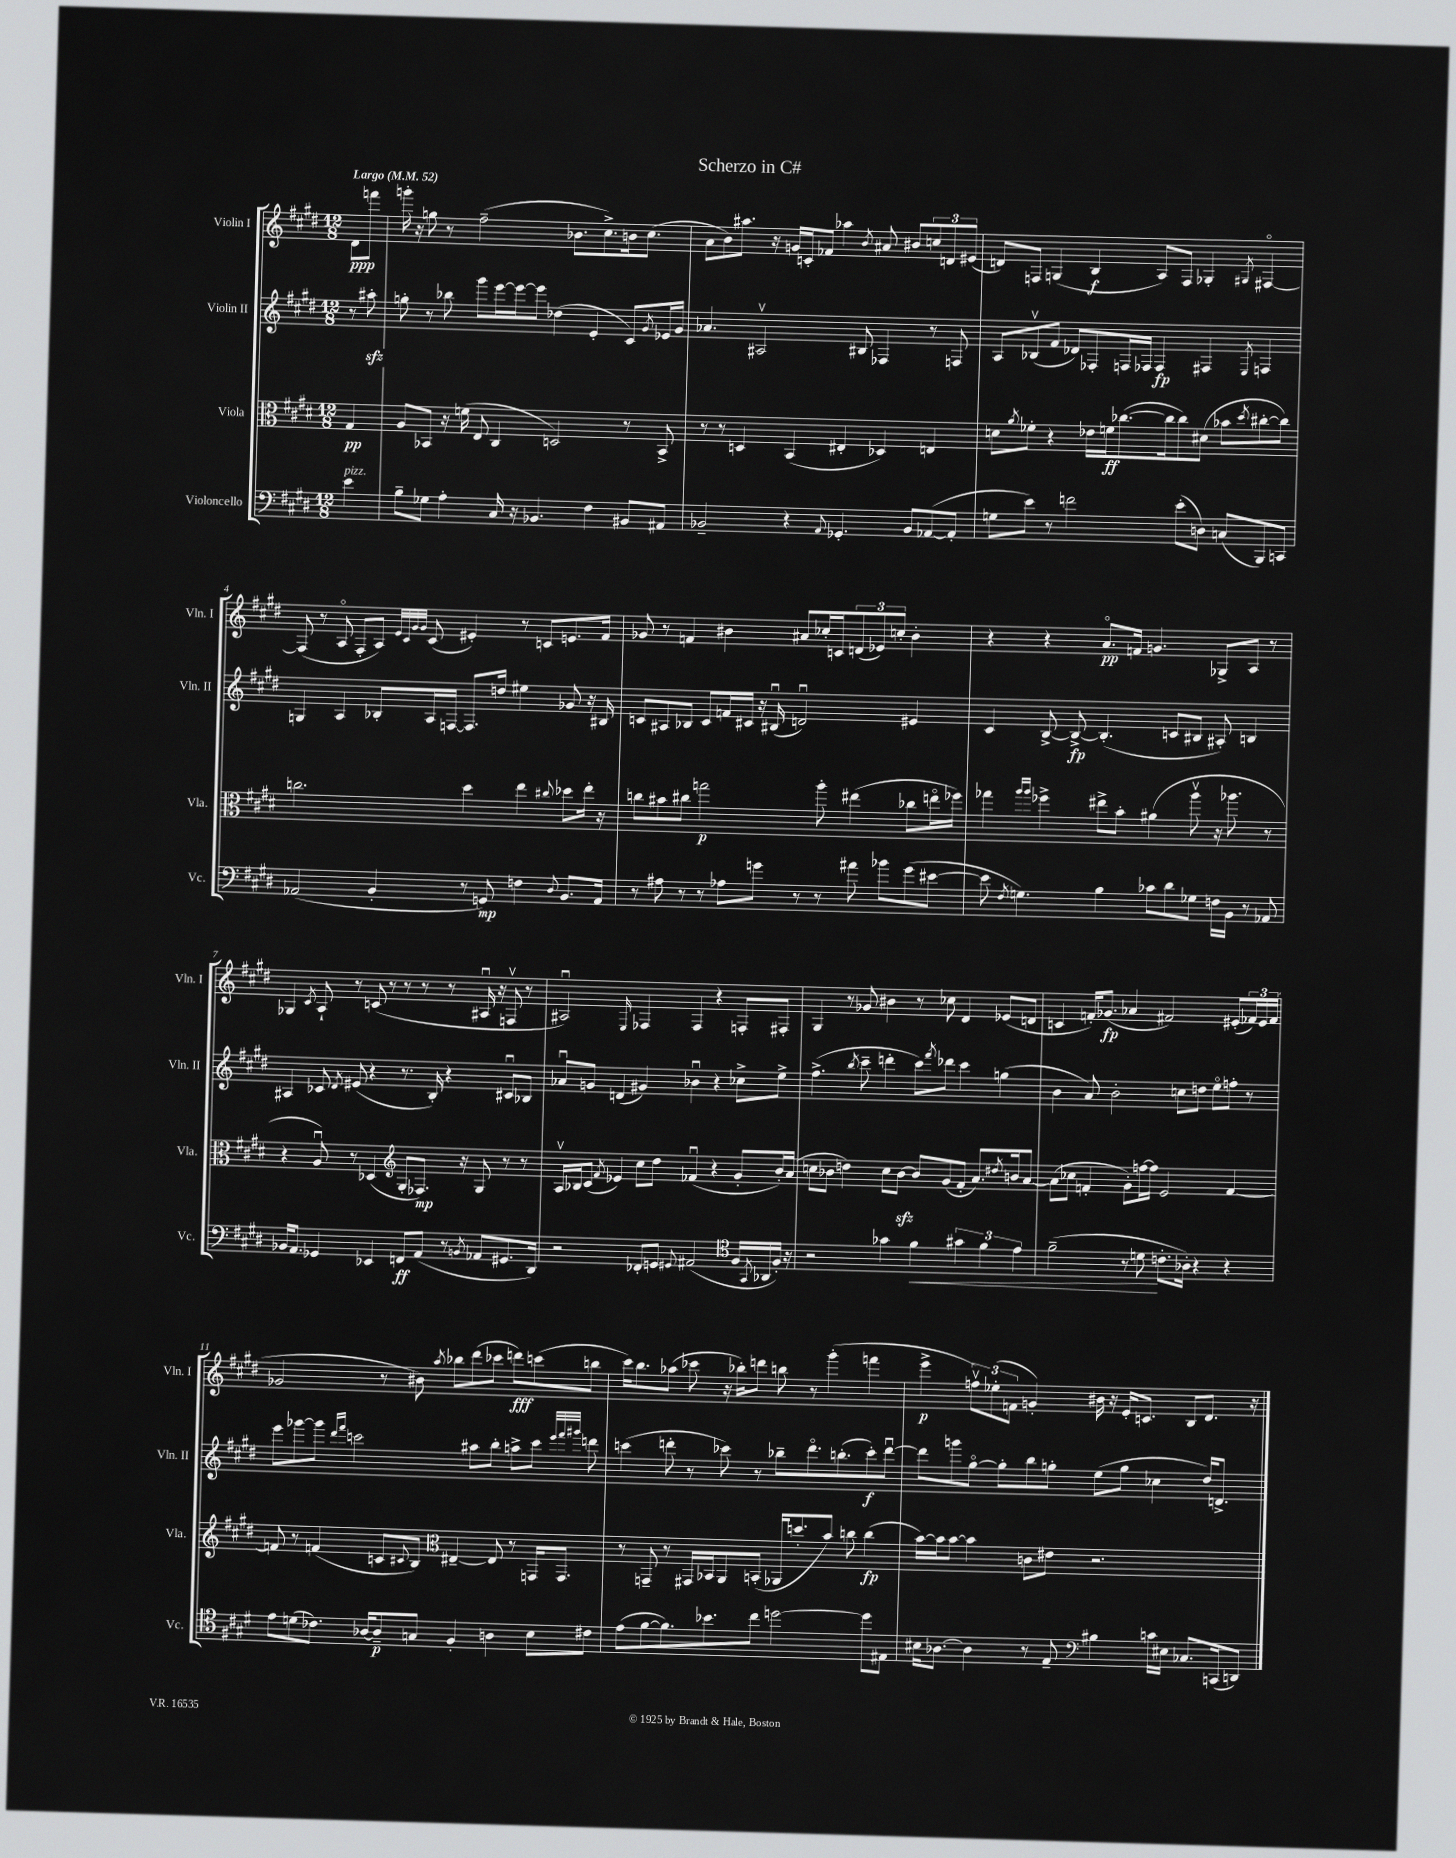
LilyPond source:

\header { title = "Scherzo in C#" }
<<
\new StaffGroup <<
\new Staff = "s0" \with { instrumentName = "Violin I" shortInstrumentName = "Vln. I" } {
    \clef treble \key e \major \numericTimeSignature \time 12/8 \partial 4 \tempo "Largo" 4 = 52
    dis'8\ppp f'''8 |
    g'''16-. r16 g''8 r8 fis''2--( bes'8. cis''8.->) b'16 cis''8.( |
    a'8 b'8) ais''8. r16 g'16 c'16-. fes'8 aes''4 \acciaccatura { b'8 } ais'8 bis'8 \tuplet 3/2 { c''8 d'8 eis'8( } |
    d'8) f8 g4( b4\f a8) f8 ges4-. \acciaccatura { gis8 } fis4~\flageolet |
    fis8( r8 a8\flageolet fis8-. a8) \grace { e'32 cis'32 gis'32 gis'32 } cis'8( eis'4-.) r8 c'8 e'8. fis'16 |
    ges'8 r8 f'4 bis'4 ais'8 ces''16-. c'16 \tuplet 3/2 { d'8( ees'8) c''8-. } bis'4-. |
    r4 r4 a'8.\flageolet\pp f'16 g'4. ges8-> a8 r8 |
    ges4 \acciaccatura { cis'8 } a8-! r8 c'8( r8 r8 r8 r8 ais16\downbow r16 f8\upbow r8 |
    ais2\downbow) \grace { e16 } fes4 fes4 r4 f8-. fis8-. |
    gis4 r8 ges'8 bis'4 r8 ces''8 dis'4 ees'8( d'8 |
    c'4 f'16-.) ges'8.\fp( aes'4 fis'2) eis'8-.( \tuplet 3/2 { fes'16) eis'16 fes'16( } |
    ges'2 r8 bis'8) \acciaccatura { a''8 } bes''8 dis'''8( ces'''8 d'''8\fff) c'''8( b''8 |
    cis'''16) b''8. aes''8( ces'''8 r16 bes''16-.) d'''8 b''8 r8 gis'''4-.( f'''4 |
    e'''4->\p \tuplet 3/2 { f''8\upbow) ees''8-.( f'8 } g'4-.) bis'16 r16 e'16-. c'8. b8 dis'8. r16 \bar "|." |
}
\new Staff = "s1" \with { instrumentName = "Violin II" shortInstrumentName = "Vln. II" } {
    \clef treble \key e \major \numericTimeSignature \time 12/8 \partial 4
    r8 ais''8-.\sfz |
    g''8-. r8 bes''8 gis'''8 e'''16~ e'''16~ e'''8 des''4( e'4-. cis'8) \acciaccatura { gis'8 } ees'16 gis'16 |
    aes'4. ais2\upbow bis8 fes4 r8 f8 |
    a8 bes8\upbow( fis'8 des'8) fes8-. f16 fes16 fes4\fp fis4 \acciaccatura { e8 } f4 |
    g4 a4 bes8-. a16 f16~ f8. d''16 eis''4 ges'8 r16 bis16 |
    c'8 ais8 bes8 c'8 f'16 cis'16 r16 bis16\downbow( d'2\downbow) eis'4 |
    cis'4 b8~-> b8~->\fp b4.-.( c'8 bis8 ais8-.) b4 |
    ais4 ces'8 \acciaccatura { dis'8 } eis'8( r4 r8. b16-.) r4 cis'8\downbow bes8 |
    aes'8\downbow g'8 d'4( gis'4) bes'4\downbow r4 ces''8-> e''8-> |
    fis''4.->( \acciaccatura { b''8 } cis'''8-- d'''4-. cis'''8) \acciaccatura { fis'''8 } des'''8 cis'''4 g''4( |
    b'4 a'8) b'2-. c''8 d''8 e''8\flageolet f''8-. r8 |
    e'''8 ges'''8~ ges'''8 \grace { dis'''16 fis'''16 } c'''2 ais''8 b''8-. a''8-> c'''8 \grace { e'''32 fis'''32 gis'''32 } d'''8 |
    c'''4( d'''8-. r8 ces'''8) r8 bes''8-- d'''8.\flageolet b''8.-.( ces'''8-.\f) d'''8~\downbow |
    d'''8 g'''8 gis''8~\flageolet gis''8-. b''8 g''8-. e''8( g''8 ces''4 dis''16) d'8.-> \bar "|." |
}
\new Staff = "s2" \with { instrumentName = "Viola" shortInstrumentName = "Vla." } {
    \clef alto \key e \major \numericTimeSignature \time 12/8 \partial 4
    gis4\pp |
    a8 bes,8 r16 f'16( e8 cis4 d2) r8 bes,8-> |
    r8 r8 d4 b,4( eis4-. des4) e4 |
    d'8 \acciaccatura { a'8 } fes'8-. r4 ees'16 f'16\ff ces''8.~( ces''16 ces''8) dis'8( bes'8 \acciaccatura { dis''8 } cis''8~-. cis''8) |
    c''2. dis''4 e''4 \appoggiatura { cis''8 } des''8 e''16-. r16 |
    c''8 bis'8 cis''8 g''2\p a''8-. eis''4( ces''8 e''16\flageolet fes''16) |
    ges''4 \grace { a''16 a''16 } fes''4-> eis''8-> b'8-. ais'4( a''8\upbow r16 aes''8. r8 |
    r4 a8\downbow) r8 des4( \clef treble gis8-. fes8.\mp) r16 gis8 r8 r8 |
    a16\upbow bes16 cis'8( \acciaccatura { fis'8 } ees'4) cis''8 dis''8 fes'4\downbow( r4 gis'8-. b'16-.) a'16( |
    c''8 bes'8 d''4) c''8 bes'8~\sfz bes'8 gis'8( fis'8-. a'8.) \acciaccatura { dis''8 } b'16 a'8~ |
    a'8( ces''8 f'4-. gis'8-.) f''16~ f''16 e'2 f'4~ |
    f'8 r8 f'4( c'8 \appoggiatura { cis'8 } b8) \clef alto eis4~-- eis8 r8 g,16 g,8. |
    r8 g,8-- r8 gis,16 bes,16 a,8 b,8-.( aes,16 d''8.-. b'8) c''8 c''4\fp( |
    b'16~) b'16 b'8~ b'4 c'8 eis'8 r2. \bar "|." |
}
\new Staff = "s3" \with { instrumentName = "Violoncello" shortInstrumentName = "Vc." } {
    \clef bass \key e \major \numericTimeSignature \time 12/8 \partial 4
    e'4^\markup { \italic "pizz." } |
    b8-- ges8 a4-. cis16 r16 bes,4. fis4 bis,8 ais,8 |
    bes,2-- r4 \appoggiatura { a,8 } ges,4.-. bes,8 aes,8~( aes,8-. |
    g8 e'8) r8 f'2 e'8-.( d8) c8( b,,8) c,8 |
    aes,2( b,4-. r8 g,8\mp) f4 \appoggiatura { dis8 } b,8. aes,16 |
    r8 ais8 r8 r8 aes8 g'8 r8 r8 ais'8 bes'8 g'8( eis'8~ |
    eis'8 \acciaccatura { fis8 } g4.) b4 ces'8 dis'8 ges8 f16 b,16 r8 aes,8 |
    bes,16 a,8. ges,4 ees,4 f,8\ff a,8( r8 \acciaccatura { b,8 } aes,8 gis,8. dis,16) |
    r2 fes,8-. g,8 \appoggiatura { gis,8 } ais,2( \clef tenor fis16 \acciaccatura { gis,8 } aes,16 fis16-.) r16 |
    r2 ges'4 fis'4\< \tuplet 3/2 { gis'4 fis'4 e'4 } |
    fis'2--( r8 d'8\! c'8.-. aes16-.) r4 r4 |
    e'8 d'8( ces'8.) aes16~ aes8--\p g8 fis4-. a4 b8 cis'8 |
    e'8( fis'8~ fis'8.) bes'8. cis''8 d''2~ d''8 eis8 |
    bis16 aes8.~ aes4 r8 e8-- \clef bass bis4 c'16 eis16 ces8. c,16( d,8) \bar "|." |
}
>>
>>
